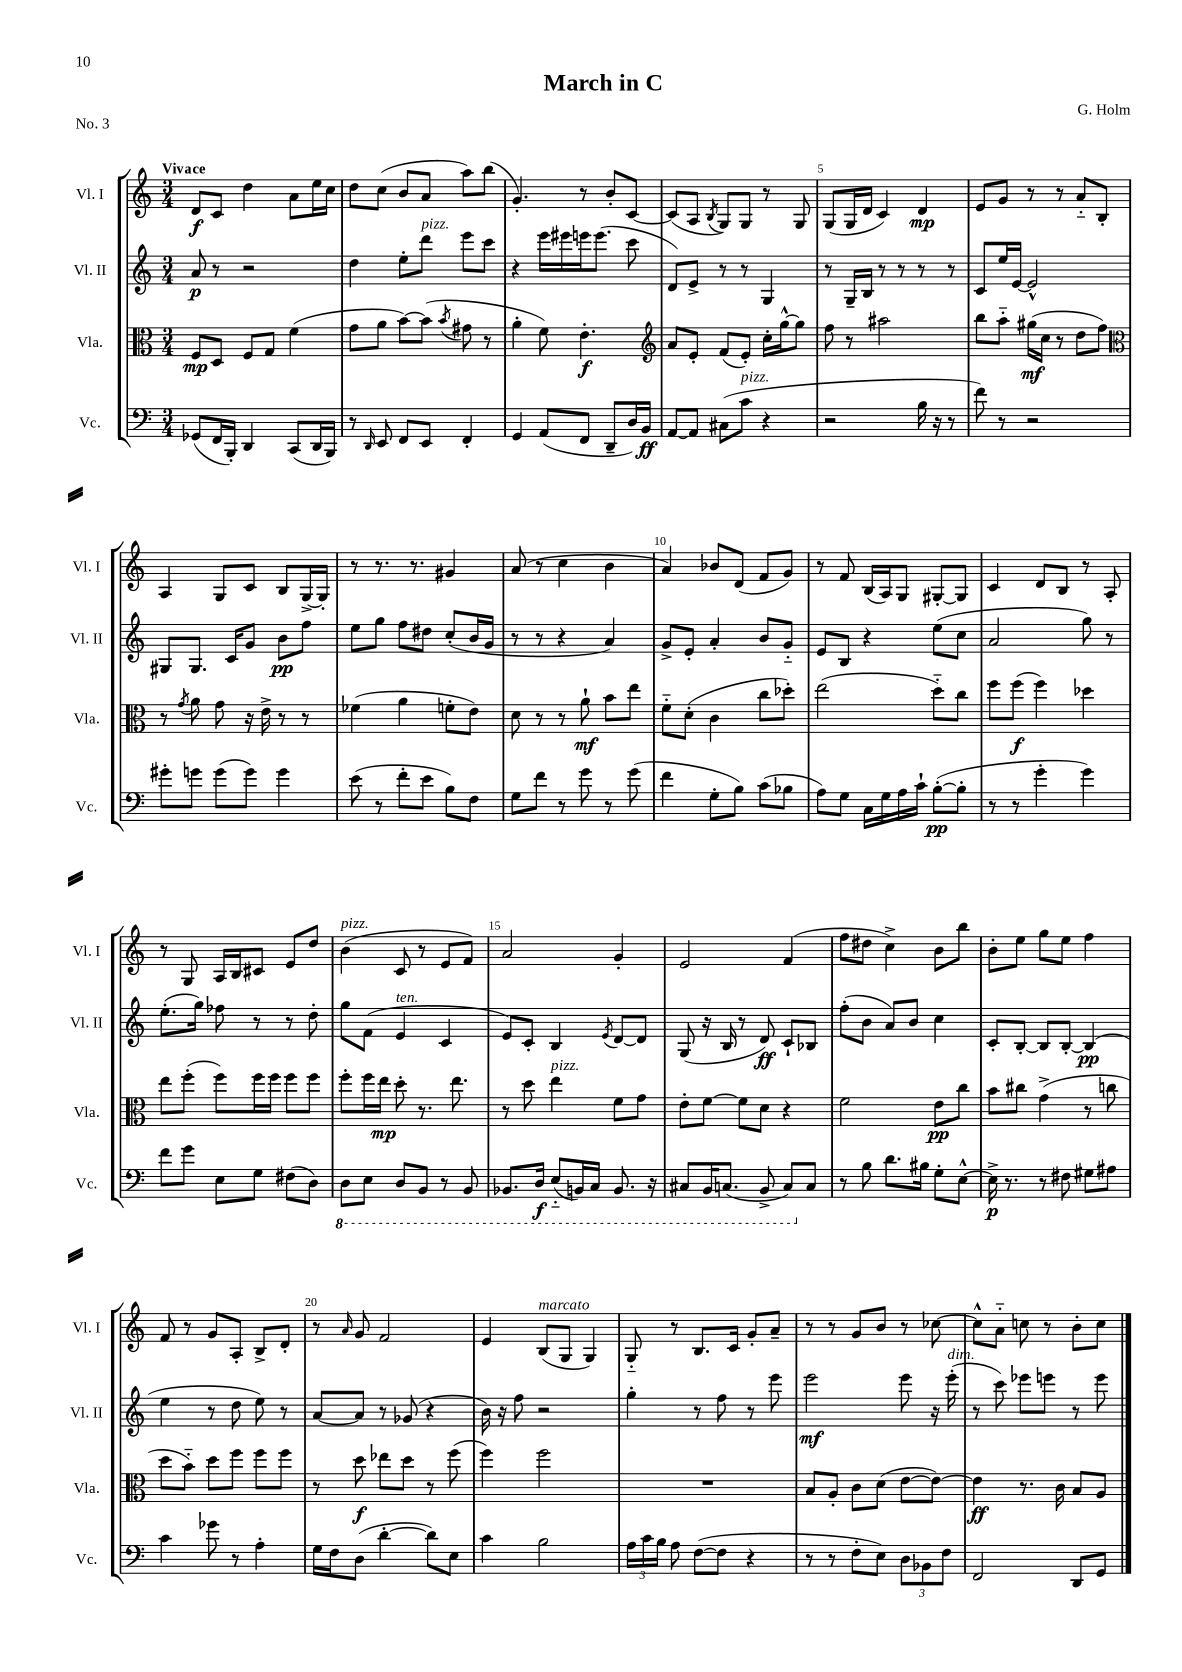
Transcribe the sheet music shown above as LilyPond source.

\header { title = "March in C" composer = "G. Holm" piece = "No. 3" }
<<
\new StaffGroup <<
\new Staff = "s0" \with { instrumentName = "Vl. I" shortInstrumentName = "Vl. I" } {
    \clef treble \key c \major \numericTimeSignature \time 3/4 \tempo "Vivace"
    \autoBeamOff d'8[\f c'8] d''4 a'8[ e''16 c''16] |
    d''8[ c''8]( b'8[ a'8] a''8[) b''8]( |
    g'4.-.) r8 b'8[-. c'8]~ |
    c'8[( a8] \acciaccatura { b8 } g8[) g8] r8 g8 |
    g8[( g16 d'16] c'4) d'4\mp |
    e'8[ g'8] r8 r8 a'8[-_ b8]-. |
    a4 g8[ c'8] b8[ g16~-> g16]-. |
    r8 r8. r8. gis'4 |
    a'8( r8 c''4 b'4 |
    a'4) bes'8[ d'8]( f'8[ g'8]) |
    r8 f'8 b16[( a16) g8] gis8[~-. gis8] |
    c'4 d'8[ b8] r8 a8-. |
    r8 g8 a16[ b16 cis'8] e'8[ d''8] |
    b'4^\markup { \italic "pizz." }( c'8 r8 e'8[ f'8]) |
    a'2 g'4-. |
    e'2 f'4( |
    f''8[ dis''8] c''4->) b'8[ b''8] |
    b'8[-. e''8] g''8[ e''8] f''4 |
    f'8 r8 g'8[ a8]-. b8[-> d'8]-. |
    r8 \grace { a'16 } g'8 f'2 |
    e'4 b8[^\markup { \italic "marcato" }( g8] g4) |
    g8-_ r8 b8.[ c'16] g'8[-. a'8]-- |
    r8 r8 g'8[ b'8] r8 ces''8~ |
    ces''8[-^ a'8]-_ c''8 r8 b'8[-. c''8] \bar "|." |
}
\new Staff = "s1" \with { instrumentName = "Vl. II" shortInstrumentName = "Vl. II" } {
    \clef treble \key c \major \numericTimeSignature \time 3/4
    \autoBeamOff a'8\p r8 r2 |
    d''4 e''8[-. d'''8]^\markup { \italic "pizz." } e'''8[ c'''8] |
    r4 e'''16[ eis'''16 e'''16 e'''8.]( c'''8 |
    d'8[) e'8]-> r8 r8 g4 |
    r8 g16[-- b16] r8 r8 r8 r8 |
    c'8[ e''16 e'16]~ e'2-^ |
    gis8[ gis8.] c'16[ g'8] b'8[\pp f''8] |
    e''8[ g''8] f''8[ dis''8] c''8[-.( b'16 g'16] |
    r8 r8 r4 a'4) |
    g'8[-> e'8]-. a'4-. b'8[ g'8]-_ |
    e'8[ b8] r4 e''8[( c''8] |
    a'2 g''8) r8 |
    e''8.[-.( g''16]) fes''8 r8 r8 d''8-. |
    g''8[ f'8]( e'4^\markup { \italic "ten." } c'4 |
    e'8[) c'8]-. b4 \acciaccatura { e'8 } d'8[~ d'8] |
    g8( r16 b16 r8 d'8\ff) c'8[-! bes8] |
    f''8[-.( b'8] a'8[) b'8] c''4 |
    c'8[-. b8]~-. b8[ b8]~-. b4\pp( |
    e''4 r8 d''8 e''8) r8 |
    a'8[~ a'8] r8 ges'8( r4 |
    b'16) r16 f''8 r2 |
    g''4-. r8 f''8 r8 e'''8 |
    e'''2\mf e'''8 r16 e'''16-.^\markup { \italic "dim." }( |
    r8 c'''8) ees'''8[ e'''8] r8 e'''8 \bar "|." |
}
\new Staff = "s2" \with { instrumentName = "Vla." shortInstrumentName = "Vla." } {
    \clef alto \key c \major \numericTimeSignature \time 3/4
    \autoBeamOff f8[\mp d8] f8[ g8] f'4( |
    g'8[ a'8] b'8[~) b'8]( \acciaccatura { b'8 } gis'8 r8 |
    a'4-. f'8) e'4.-.\f |
    \clef treble a'8[ e'8]-. f'8[( e'8]-.) c''16[-. g''16~-^ g''8] |
    f''8 r8 ais''2 |
    b''8[ a''8]-_ gis''16[\mf( c''16] r8 d''8[ f''8]) |
    \clef alto r8 \acciaccatura { g'8 } a'8 g'8 r16 e'16-> r8 r8 |
    fes'4( a'4 f'8[-. e'8]) |
    d'8 r8 r8 a'8-!\mf b'8[ e''8] |
    f'8[-_ d'8]-.( c'4 c''8[ des''8]-.) |
    e''2( d''8[-_) c''8] |
    f''8[ f''8]\f( f''4) des''4 |
    e''8[ f''8]-.( f''8[) f''16 f''16] f''8[ f''8] |
    f''8[-. f''16 e''16]\mp d''8-. r8. e''8. |
    r8 d''8 e''4^\markup { \italic "pizz." } f'8[ g'8] |
    e'8[-. f'8]~ f'8[ d'8] r4 |
    f'2 e'8[\pp c''8] |
    b'8[ cis''8] g'4->( r8 c''8 |
    d''8[ b'8]-_) d''8[ f''8] f''8[ f''8] |
    r8 d''8\f ees''8[ d''8] r8 f''8( |
    f''4) f''2 |
    R2. |
    b8[ a8]-. c'8[ d'8]( e'8[~ e'8]~) |
    e'4\ff r8. c'16 b8[ a8] \bar "|." |
}
\new Staff = "s3" \with { instrumentName = "Vc." shortInstrumentName = "Vc." } {
    \clef bass \key c \major \numericTimeSignature \time 3/4
    \autoBeamOff ges,8[( f,16 b,,16]-.) d,4 c,8[( d,16 b,,16]) |
    r8 \grace { d,16 } e,8 f,8[ e,8] f,4-. |
    g,4 a,8[( f,8] d,8[-- d16) b,16]\ff |
    a,8[~ a,8] cis8[( c'8]^\markup { \italic "pizz." } r4 |
    r2 b16 r16 r8 |
    f'8) r8 r2 |
    gis'8[-. g'8] g'8[( g'8]) g'4 |
    e'8( r8 f'8[-. e'8] b8[) f8] |
    g8[ f'8] r8 g'8 r8 g'8( |
    f'4 g8[-. b8]) c'8[( bes8] |
    a8[) g8] c16[ g16 a16 c'16]-! b8[~-.\pp( b8]-. |
    r8 r8 g'4-. g'4) |
    f'8[ g'8] e8[ g8] fis8[( d8]) |
    \ottava #-1 d,8[ e,8] d,8[ b,,8] r8 b,,8 |
    bes,,8.[ d,16]\f e,8[-_( b,,16) c,16] b,,8. r16 |
    cis,8[ b,,16 c,8.]( b,,8-> c,8[) \ottava #0 c8] |
    r8 b8 d'8.[ bis16] g8[-. e8]~-^ |
    e16->\p r8. r8 fis8 gis8[ ais8] |
    c'4 ges'8 r8 a4-. |
    g16[ f16 d8]( d'4~-. d'8[) e8] |
    c'4 b2 |
    \tuplet 3/2 { a16[ c'16 b16] } a8 f8[~( f8] r4 |
    r8 r8 f8[-. e8]) \tuplet 3/2 { d8[ bes,8 f8] } |
    f,2 d,8[ g,8] \bar "|." |
}
>>
>>
\layout { \context { \Score \override BarNumber.break-visibility = ##(#f #t #t) barNumberVisibility = #(every-nth-bar-number-visible 5) } }
